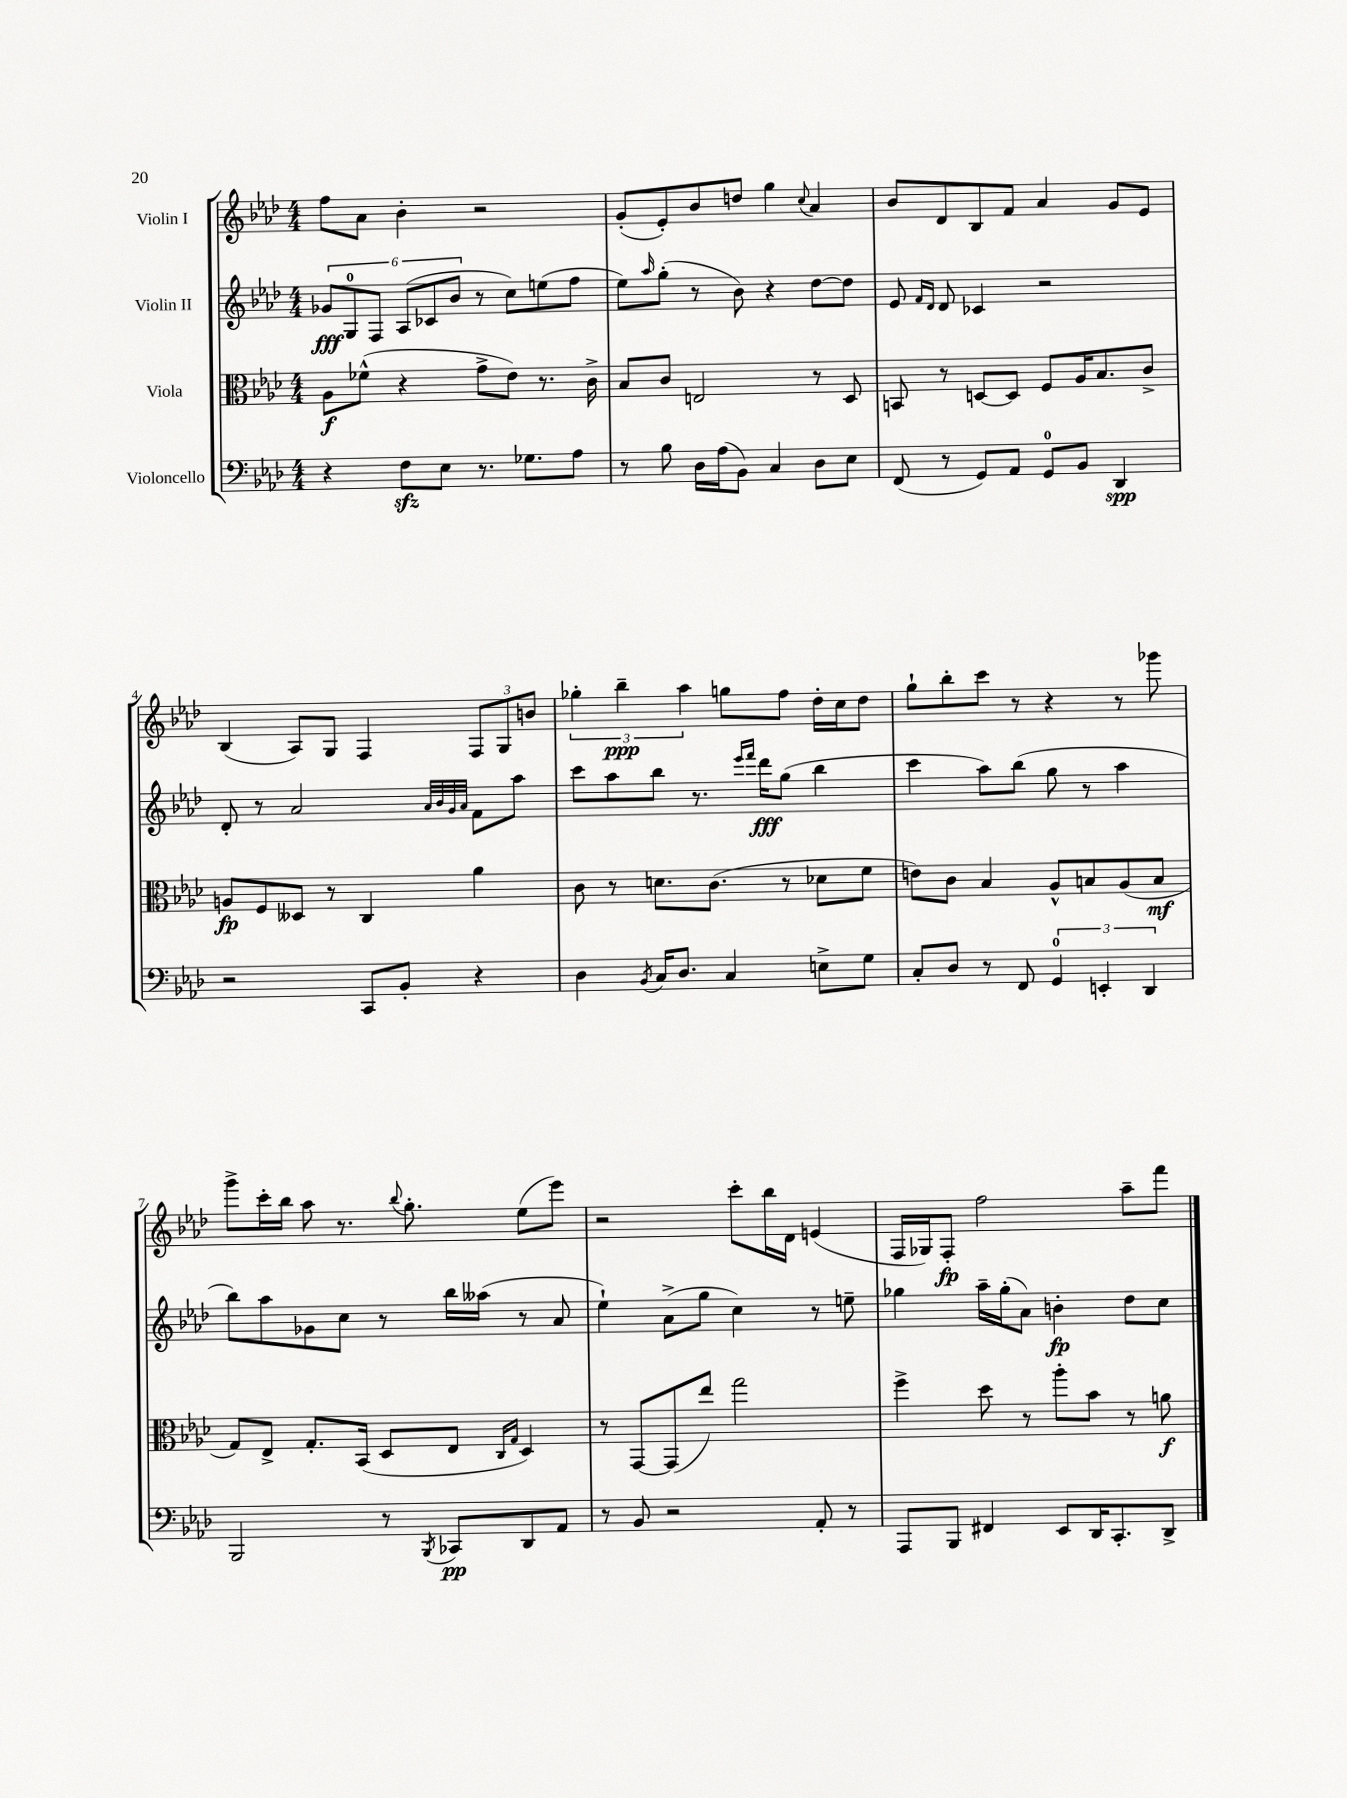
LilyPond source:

<<
\new StaffGroup <<
\new Staff = "s0" \with { instrumentName = "Violin I" } {
    \clef treble \key aes \major \numericTimeSignature \time 4/4
    f''8 aes'8 bes'4-. r2 |
    g'8-.( ees'8-.) bes'8 d''8 g''4 \appoggiatura { c''8 } aes'4 |
    bes'8 des'8 bes8 f'8 aes'4 g'8 ees'8 |
    bes4( aes8) g8 f4 \tuplet 3/2 { f8 g8 b'8 } |
    \tuplet 3/2 { ges''4-. bes''4--\ppp aes''4 } g''8 f''8 des''16-. c''16 des''8 |
    g''8-! bes''8-. c'''8 r8 r4 r8 ges'''8 |
    g'''8-> c'''16-. bes''16 aes''8 r8. \appoggiatura { bes''8 } g''8.-. ees''8( ees'''8) |
    r2 c'''8-. bes''16 des'16 e'4( |
    f16 ges16) f8-.\fp f''2 aes''8-- f'''8 \bar "|." |
}
\new Staff = "s1" \with { instrumentName = "Violin II" } {
    \clef treble \key aes \major \numericTimeSignature \time 4/4
    \tuplet 6/4 { ges'8\fff g8-0 f8 aes8( ces'8 bes'8 } r8 c''8) e''8( f''8 |
    ees''8) \grace { aes''16 } g''8-.( r8 bes'8) r4 des''8~ des''8 |
    ees'8 \grace { f'16 des'16 } des'8 ces'4 r2 |
    des'8-. r8 aes'2 \grace { aes'32 bes'32 g'32 aes'32 } f'8 aes''8 |
    c'''8 aes''8 bes''8 r8. \grace { ees'''16 f'''16 } des'''16\fff g''8( bes''4 |
    c'''4 aes''8) bes''8( g''8 r8 aes''4 |
    bes''8) aes''8 ges'8 c''8 r8 bes''16 aeses''16( r8 aes'8 |
    ees''4-!) aes'8->( g''8 c''4) r8 e''8-- |
    ges''4 aes''16-- ges''16-.( aes'8) b'4-.\fp des''8 c''8 \bar "|." |
}
\new Staff = "s2" \with { instrumentName = "Viola" } {
    \clef alto \key aes \major \numericTimeSignature \time 4/4
    aes8\f fes'8-^( r4 g'8-> ees'8) r8. c'16-> |
    bes8 c'8 e2 r8 des8 |
    b,8 r8 d8~ d8 f8 aes16 bes8. c'8-> |
    a8\fp f8 deses8 r8 c4 aes'4 |
    c'8 r8 d'8. c'8.( r8 des'8 f'8 |
    e'8) c'8 bes4 aes8-^ b8 aes8( b8\mf |
    g8) ees8-> g8.-. bes,16( des8 ees8 \grace { c16 g16 } des4) |
    r8 g,8~ g,8( ees''8) g''2 |
    f''4-> des''8 r8 aes''8-. bes'8 r8 a'8\f \bar "|." |
}
\new Staff = "s3" \with { instrumentName = "Violoncello" } {
    \clef bass \key aes \major \numericTimeSignature \time 4/4
    r4 f8\sfz ees8 r8. ges8. aes8 |
    r8 bes8 des16 aes16( bes,8) c4 des8 ees8 |
    f,8( r8 g,8) aes,8 g,8-0 bes,8 des,4\spp |
    r2 c,8 bes,8-. r4 |
    des4 \acciaccatura { bes,8 } c16 des8. c4 e8-> g8 |
    c8-. des8 r8 f,8 \tuplet 3/2 { g,4-0 e,4-. des,4 } |
    bes,,2 r8 \acciaccatura { bes,,8 } ces,8\pp des,8 aes,8 |
    r8 bes,8 r2 aes,8-. r8 |
    aes,,8 bes,,8 fis,4 ees,8 des,16 c,8.-. des,8-> \bar "|." |
}
>>
>>
